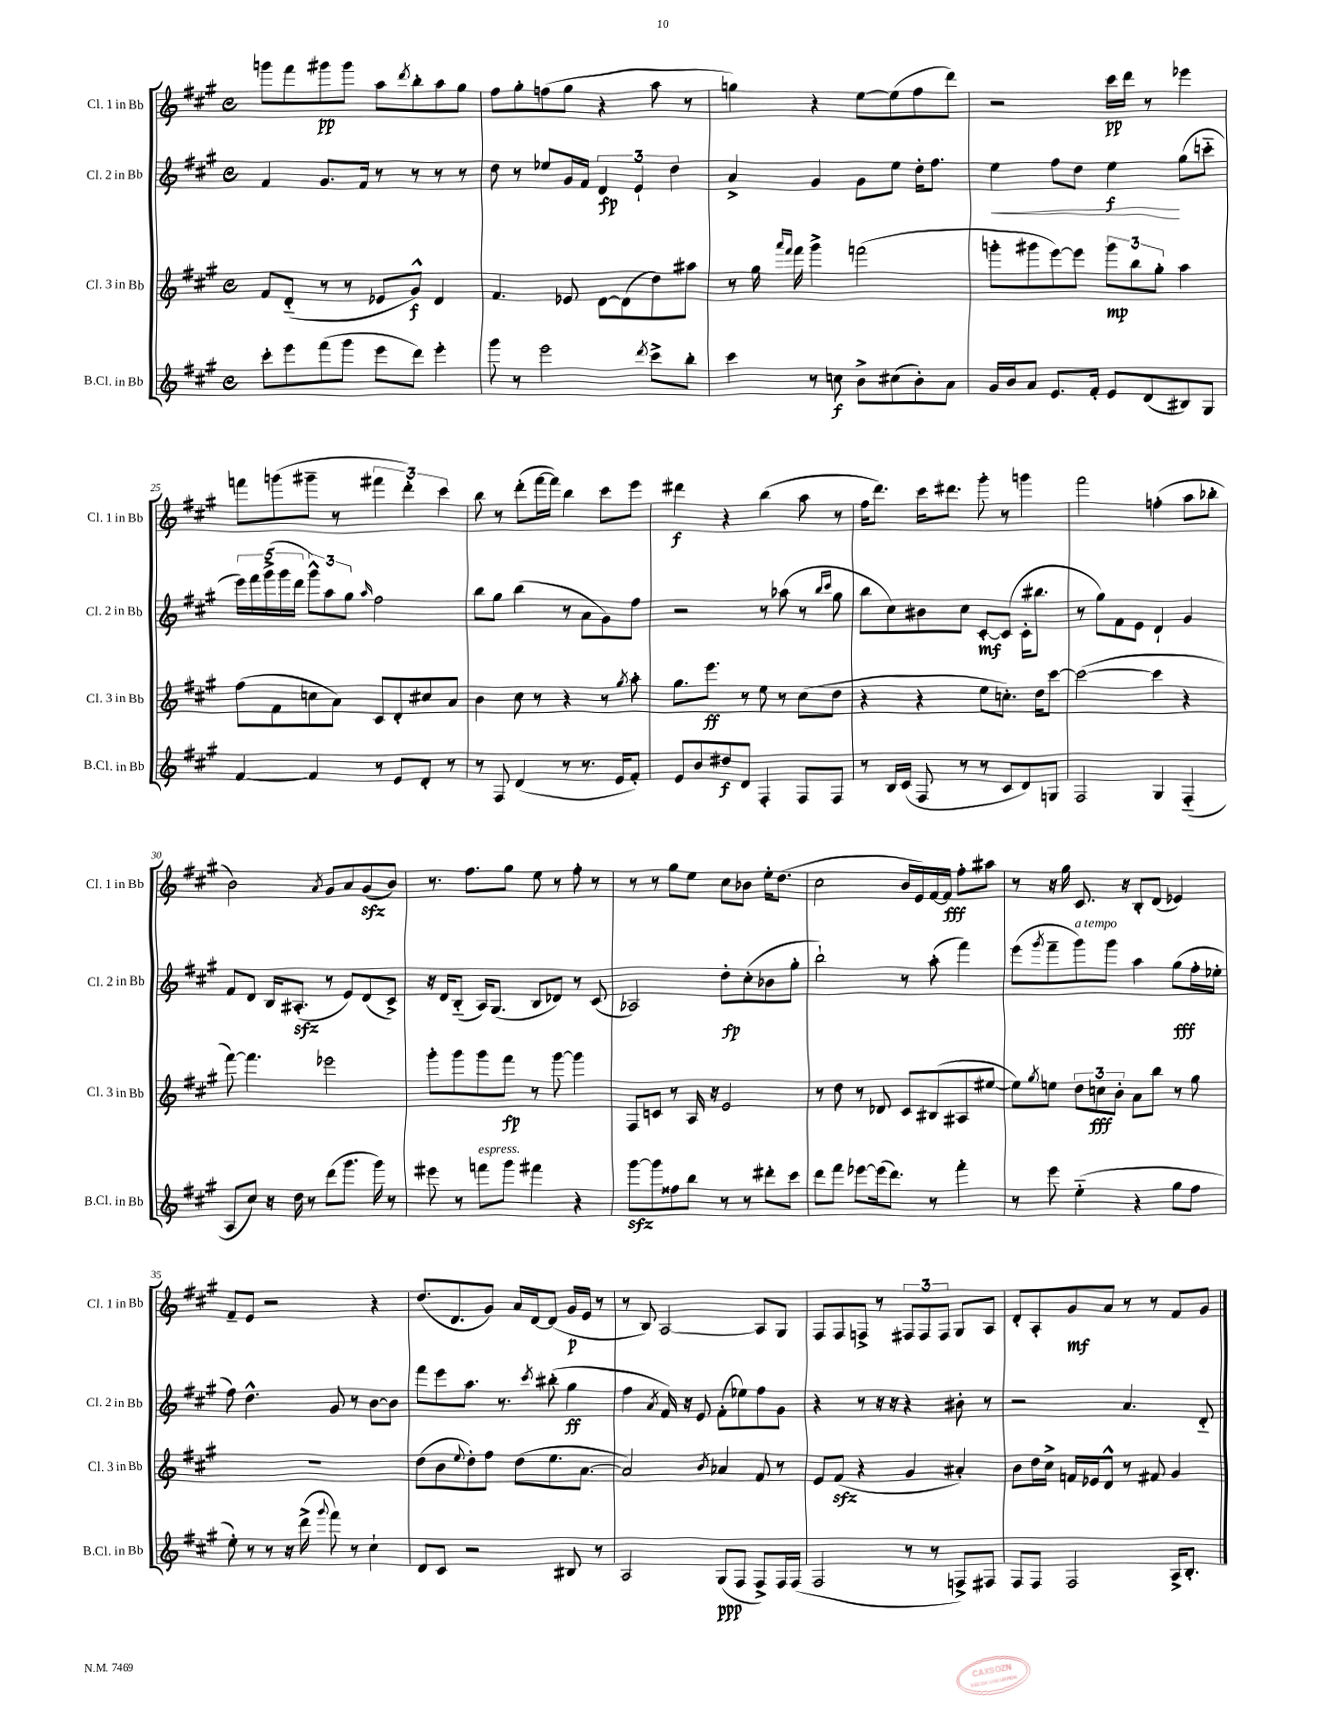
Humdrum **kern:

**kern	**kern	**kern	**kern
*staff4	*staff3	*staff2	*staff1
*clefG2	*clefG2	*clefG2	*clefG2
*k[f#c#g#]	*k[f#c#g#]	*k[f#c#g#]	*k[f#c#g#]
*M4/4	*M4/4	*M4/4	*M4/4
*met(c)	*met(c)	*met(c)	*met(c)
8ccc#'	8f#	4f#	8ggg
8eee	(8d'~	.	8fff#
(8fff#	8r	8.g#	8ggg#
8ggg#	8r	.	8ggg#
.	.	16f#	.
8eee	8e-	8r	8aa
.	.	.	8qddd
8ddd)	8g#^^)	8r	8bb'
4eee'	4d	8r	8aa
.	.	8r	8gg#
=	=	=	=
8ggg#	4.f#	8dd	8ff#
8r	.	8r	8gg#'
2eee	.	8ee-	(8ff
.	8e-	16g#	8gg#
.	.	16f#	.
.	[8d	6d	4r
.	(8d]	.	.
.	.	6e`	.
8qddd	.	.	.
8ccc#^	8dd)	.	8aa
.	.	6dd	.
8bb'	8aa#	.	8r
=	=	=	=
4ccc#	8r	4a^	4gg)
.	16gg#	.	.
.	16qqaaa	.	.
.	16qqfff#	.	.
.	16fff#	.	.
8r	4ggg#^	4g#	4r
8cc	.	.	.
8b^	(2fff	8g#	[8ee
(8cc#	.	8ee	(8ee]
8b')	.	16dd'	8ff#
.	.	8.ff#	.
8a	.	.	8ddd)
=	=	=	=
16g#	8ggg'	4ee	2r
16b	.	.	.
8a	8ggg#	.	.
8.e	[8eee)	8ff#	.
.	8eee]	8dd	.
16f#'	.	.	.
8e	12ggg#	4ee	16ccc#
.	.	.	16ddd
.	12bb	.	.
(8d	.	.	8r
.	12gg#'	.	.
8B#)	4aa	(8gg#	4eee-
8G#	.	8ccc'~	.
=	=	=	=
[4f#	(8ff#	20eee)	8fff
.	.	20fff#	.
.	.	(20ggg#^	.
.	8f#	.	(8ggg
.	.	20ggg#	.
.	.	20ddd	.
4f#]	8cc	12ggg#^^)	8ggg#~
.	.	12aa	.
.	8a)	.	8r
.	.	12gg#	.
.	.	16qqaa	.
8r	8c#	2ff#	6fff#
8e	8d'	.	.
.	.	.	6ddd')
8d'	8cc#	.	.
.	.	.	6ccc#
8r	8a	.	.
=	=	=	=
8r	4b	8bb	8bb
8F#	.	8gg#	8r
(4d	8cc#	(4bb	(8ddd'
.	8r	.	[16fff#
.	.	.	16fff#])
8r	4r	8r	4bb
8.r	.	8a	.
.	8r	8g#)	8ccc#
16e	.	.	.
.	8qgg#	.	.
8f#')	8aa'	8ff#	8eee
=	=	=	=
8e	8.gg#	2r	4ddd#
8b	.	.	.
.	8.eee	.	.
8dd#	.	.	4r
8d	8r	.	.
4F#'	8ee	8r	(4bb
.	8r	(8aa-	.
8F#	(8cc#	8r	8aa
.	.	16qqbb	.
.	.	16qqccc#	.
8F#	8dd	8gg#	8r
=	=	=	=
8r	4r	8bb	16ff#
.	.	.	8.ddd)
16B	.	8cc#)	.
(16c#	.	.	.
8F#	4r	8b#	16ccc#
.	.	.	8.ddd#
8r	.	8cc#	.
8r	8ee	[8c#'	8ggg#'
8c#	8.cc')	(8c#]	8r
8d)	.	16c#'	4ggg
.	16dd	8.bb#	.
8G	[8ccc#	.	.
=	=	=	=
2F#	(2ccc#_	8r	2fff#
.	.	8gg#)	.
.	.	8f#	.
.	.	8e	.
4G#	4ccc#]	4d`	(4ff'
(4F#'~	4r	4g#	8aa
.	.	.	8bb-'
=	=	=	=
8A	[8fff#)	8f#	2b)
8cc#)	4.fff#]	8d	.
16r	.	16B	.
16dd	.	(8.A#'	.
8r	.	.	.
.	.	.	8qa
(8ddd	2eee-	8r	8g#
8.ggg#	.	8e)	8a
.	.	(8d	(8g#
16ggg#)	.	.	.
8r	.	8c#^)	8b)
=	=	=	=
8eee#	8ggg#'	16r	8.r
.	.	16d	.
8r	8ggg#	(8B'~	.
.	.	.	8.ff#
8fff	8ggg#	16A)	.
.	.	(8.G#	.
8ggg#	8fff#	.	8gg#
4fff#	8r	8B	8ee
.	[8ggg#	8d-)	8r
4r	4ggg#]	8r	8ff#'
.	.	(8c#	8r
=	=	=	=
[8ggg#	8F#	2A-)	8r
8ggg#]	8c	.	8r
8ff##	8r	.	8gg#
8bb	16A	.	8ee
.	16r	.	.
8r	2e	8dd'	8cc#
8r	.	(8cc#'	8b-
8ddd#'	.	8b-	16ee'
.	.	.	(8.dd
8ccc#	.	8gg#'	.
=	=	=	=
8ddd	8r	2bb`)	2cc#
8fff#	8dd	.	.
[8eee-	8r	.	.
(16eee-]	8d-	.	.
8.ddd)	.	.	.
.	8c#	8r	16b
.	.	.	16e)
8r	(8B#	(8aa'	[16f#
.	.	.	16f#]
4fff#'	8A#	4fff#)	8ff#'
.	[8ee#	.	8aa#
=	=	=	=
8r	8ee#])	(8eee	8r
.	8qgg#	8qggg#	.
8eee	8ee	8fff#~	16r
.	.	.	16gg#
(4ee'~	12dd	8ggg#)	8.c#
.	12cc	.	.
.	.	8ggg#	.
.	12b'	.	.
.	.	.	16r
4r	8a	4aa	8B'
.	8bb	.	(8d
8gg#	8r	(8gg#	4e-)
8ff#	8gg#	16ff#'	.
.	.	16ee-'	.
=	=	=	=
8ee')	1r	8ff#)	8f#~
8r	.	4.dd^^	8e
8r	.	.	2r
16r	.	.	.
(16ddd^	.	.	.
8qqggg#	.	.	.
8fff#)	.	8g#	.
8r	.	8r	.
4cc#`	.	[8b	4r
.	.	8b]	.
=	=	=	=
8d	(8dd	8fff#	(8.dd
8c#	8b	8eee	.
.	.	.	8.d
.	8qqee	.	.
2r	8dd')	8.aa	.
.	8ff#	.	8g#)
.	.	8.r	.
.	(8dd	.	16a
.	.	.	[16d
.	.	8qccc#	.
.	8.ee	(8bb#'	(8d]
8B#	.	4gg#	16g#
.	[8.a	.	16e
8r	.	.	8r
=	=	=	=
2A	2a])	4ff#	8r
.	.	.	8B)
.	.	8qa	.
.	.	16f#)	[2A
.	.	16r	.
.	.	8e	.
.	8qb	.	.
(8G#	4a-	(8f#'	.
8F#	.	8ee-)	.
8F#^)	8f#	8ff#	8A]
16F#	8r	8g#	8G#
(16F#	.	.	.
=	=	=	=
2F#	8e	4r	8F#
.	(8f#	.	8F#
.	4r	8r	8F^
.	.	16r	8r
.	.	16r	.
8r	4g#	4r	12F#
.	.	.	12F#
8r	.	.	.
.	.	.	12F#
8F^)	4a#')	8b#'	8G#
8F#	.	8r	8A
=	=	=	=
8F#	8b	2r	8d'
8F#	16dd	.	8A'
.	16cc#^	.	.
2F#	16f	.	8g#
.	16e-	.	.
.	8d^^	.	8a
.	8r	4.a	8r
.	8f#	.	8r
16A^	4g#	.	8f#
8.B'	.	.	.
.	.	8d'~	8g#
==	==	==	==
*-	*-	*-	*-
